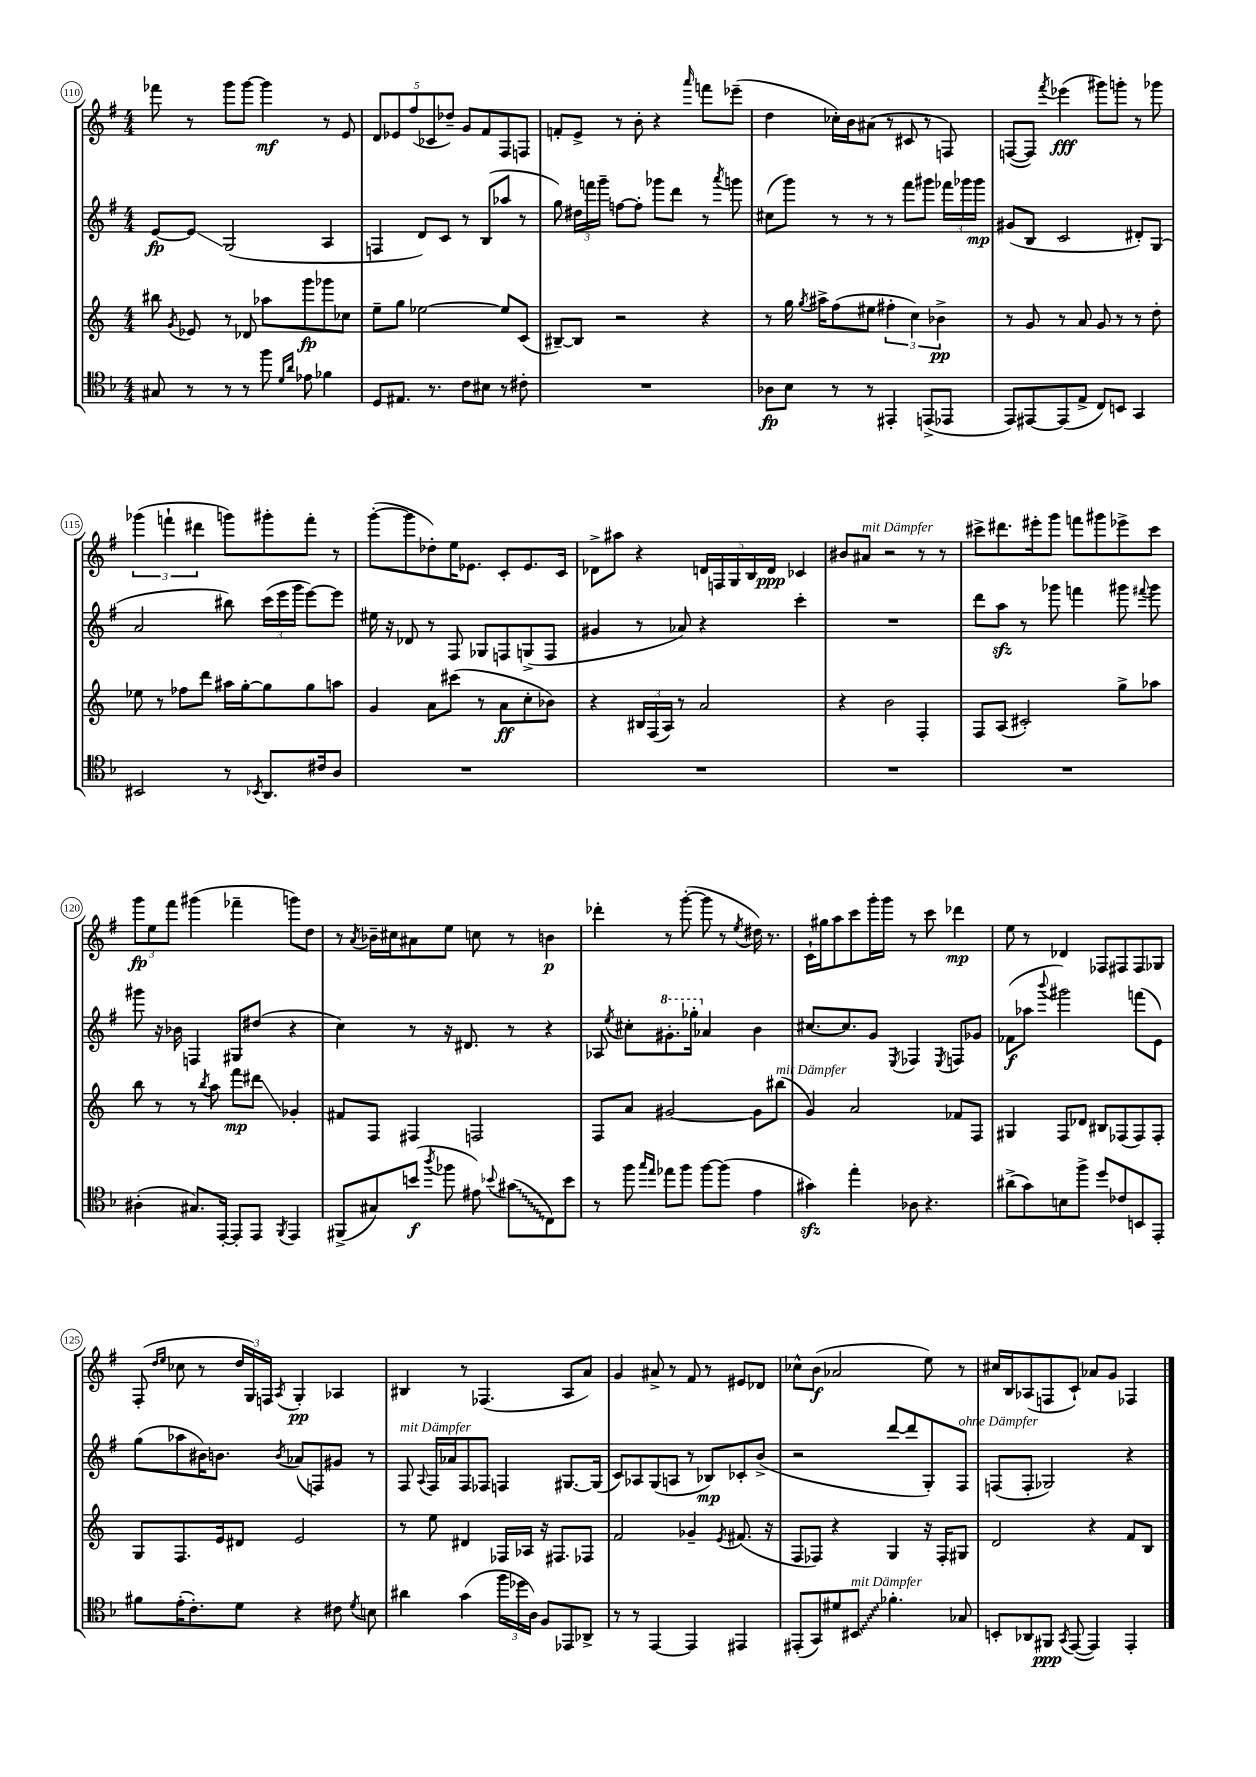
<<
\new StaffGroup <<
\new Staff = "s0" {
    \clef treble \key g \major \numericTimeSignature \time 4/4
    \autoBeamOff fes'''8 r8 g'''8[ g'''8]~ g'''4\mf r8 e'8 |
    \tuplet 5/4 { d'8[ ees'8 fis''8( ces'8 des''8]--) } g'8[ fis'8 fis8 f8] |
    f'8[-. e'8]-> r8 b'8-. r4 \grace { a'''16 } f'''8[ ees'''8]--( |
    d''4 ces''16[-.) b'16 ais'8]( r8 cis'8 r8 f8) |
    f8[~( f8]) \acciaccatura { fis'''8 } ees'''4\fff( gis'''8[) g'''8]-. r8 ges'''8 |
    \tuplet 3/2 { ges'''4( f'''4-! dis'''4 } g'''8[) gis'''8-. f'''8]-. r8 |
    g'''8[~-.( g'''8 des''8-.) e''16 ees'8.] c'8[-. ees'8. c'16] |
    des'8[-> ais''8] r4 \tuplet 5/4 { d'16[ f16 g16 b16 d'16]\ppp } ces'4 |
    bis'8[ ais'8]^\markup { \italic "mit Dämpfer" } r2 r8 r8 |
    cis'''8[-> dis'''8. eis'''16-. g'''8] f'''8[ gis'''8 ees'''8-> cis'''8] |
    \tuplet 3/2 { g'''8[\fp e''8 fis'''8] } gis'''4( fes'''4-- g'''8[) d''8] |
    r8 \acciaccatura { a'8 } bes'16[-- cis''16 ais'8 e''8] c''8 r8 b'4\p |
    des'''4-. r8 g'''8~-.( g'''8 r8 \acciaccatura { e''8 } dis''16) r8. |
    c'16[-! gis''16 a''8 c'''8 g'''16-. g'''16] r8 c'''8 des'''4\mp |
    e''8 r8 des'4 fes8[ fis8 fis8 ges8] |
    fis8-.( \grace { d''16[ e''16] } ces''8 r8 \tuplet 3/2 { d''16[ g16) f16] } \acciaccatura { a8 } g4-.\pp aes4 |
    bis4 r8 fes4.( a8[ a'8]) |
    g'4 ais'8-> r8 fis'8 r8 eis'8[ des'8] |
    ces''8[-^ b'8]\f( aes'2 e''8) r8 |
    cis''16[ b16 aes8( f8 c'8]-!) aes'8[ g'8] fes4 \bar "|." |
}
\new Staff = "s1" {
    \clef treble \key g \major \numericTimeSignature \time 4/4
    \autoBeamOff e'8[~\fp e'8]\glissando g2( a4 |
    f4 d'8[) c'8] r8 b8[( aes''8] r8 |
    g''8) \tuplet 3/2 { dis''16[ f'''16 g'''16]-- } f''8[~ f''8]-. ges'''8[ d'''8] r8 \acciaccatura { a'''8 } g'''8 |
    cis''8[( g'''8]) r8 r8 r8 fis'''8[ gis'''8] \tuplet 3/2 { fes'''16[ ges'''16 ges'''16]\mp } |
    gis'8[( b8] c'2 dis'8[-.) g8]( |
    a'2 bis''8) \tuplet 3/2 { c'''16[( e'''16 g'''16] } e'''8[~) e'''8] |
    eis''16 r16 des'8 r8 fis8 ges8[ f8 g8->( f8] |
    gis'4 r8 aes'8) r4 c'''4-. |
    R1 |
    d'''8[ a''8]\sfz r8 ges'''8 f'''4 gis'''8 \appoggiatura { fis'''8 } gis'''8 |
    gis'''8 r16 bes'16 f4 gis8[ dis''8]( r4 |
    c''4) r8 r16 dis'8. r8 r4 |
    aes8 \acciaccatura { e''8 } cis''8[-. \ottava #1 gis''8.-. ges'''16]-. \ottava #0 aes'4 b'4 |
    cis''8.[~ cis''8. g'8] \acciaccatura { e8 } fes4 \acciaccatura { e8 } f8[ ges'8] |
    fes'8[\f( aes''8] \appoggiatura { b'''8 } gis'''2) f'''8[( e'8]) |
    g''8[( aes''8 bis'16) b'8.] \acciaccatura { b'8 } aes'8[( f8) gis'8] r8 |
    fis8^\markup { \italic "mit Dämpfer" } \appoggiatura { a8 } fis16[ aes'16 fis8 fes8] f4 gis8.[~ gis16]( |
    c'8[) aes8 g8( a8] r8 bes8[\mp) ces'8-. b'8]->( |
    r2 d'''8[~ d'''8 g8-.) fis8]^\markup { \italic "ohne Dämpfer" } |
    f8[( f8]-. ges2) r4 \bar "|." |
}
\new Staff = "s2" {
    \clef treble \key c \major \numericTimeSignature \time 4/4
    \autoBeamOff bis''8 \acciaccatura { g'8 } ees'8 r8 des'8 aes''8[ g'''8\fp ges'''8 ces''8] |
    e''8[-- g''8] ees''2~ ees''8[ c'8]( |
    bis8[~--) bis8] r2 r4 |
    r8 g''16 \acciaccatura { g''8 } ais''16[-> f''8( eis''8] \tuplet 3/2 { fis''4-. c''4) bes'4->\pp } |
    r8 g'8 r8 a'8 g'8 r8 r8 d''8-. |
    ees''8 r8 fes''8[ d'''8] ais''16[ g''16~-. g''8 g''8 a''8] |
    g'4 a'8[ cis'''8]( r8 a'8[\ff c''8-. bes'8]) |
    r4 \tuplet 3/2 { bis16[ f16( a16]) } r8 a'2 |
    r4 b'2 f4-. |
    f8[ a8]( cis'2-.) g''8[-> aes''8] |
    b''8 r8 r8 \acciaccatura { b''8 } a''8 f'''8[\mp dis'''8]\glissando ges'4-. |
    fis'8[ f8] fis4 f2 |
    f8[ a'8] gis'2~ gis'8[ bis''8]^\markup { \italic "mit Dämpfer" }( |
    g'4) a'2 fes'8[ f8] |
    gis4 f8[ des'8] bis8[ fes8( fes8) fes8]-. |
    g8[ f8. e'16 dis'8] e'2 |
    r8 e''8 dis'4 fes16[ aes16] r16 fis8.[ fes8] |
    f'2 ges'4-- \acciaccatura { e'8 } fis'8.( r16 |
    f8[ fes8]) r4 g4 r16 fes16[-. gis8] |
    d'2 r4 f'8[ b8] \bar "|." |
}
\new Staff = "s3" {
    \clef tenor \key f \major \numericTimeSignature \time 4/4
    \autoBeamOff gis8 r8 r8 r8 f''8 \grace { d'16[ a'16] } ees'8 fes'4 |
    d8[ eis8.] r8. c'8[ bis8] r8 cis'8-. |
    R1 |
    aes8[\fp bes8] r8 r8 eis,4-. e,8[->( ees,8] |
    e,8[) eis,8~ eis,8( e8]-> c8[) b,8] g,4 |
    bis,2 r8 \acciaccatura { bes,8 } a,8.[ cis'16 a8] |
    R1 |
    R1 |
    R1 |
    R1 |
    ais4-.( gis8.[) e,16]~-. e,8[-. e,8] \acciaccatura { f,8 } e,4 |
    fis,8[->( gis8) b'8]\f( \acciaccatura { a''8 } fes''8 eis'8) \appoggiatura { bes'8 } \once \override Glissando.style = #'zigzag gis'8[\glissando( c8) bes'8] |
    r8 f''8 \grace { g''16[ e''16] } ees''8[ f''8] f''8[~ f''8]( e'4 |
    gis'4\sfz) e''4-. aes8 r4. |
    ais'8[->( g'8) b8 f''8]-> d''8[ ces'8 b,8 e,8]-. |
    fis'8[ e'16-.( c'8.-.) d'8] r4 cis'8 \acciaccatura { d'8 } b8 |
    ais'4 g'4( \tuplet 3/2 { f''16[ des''16 a16]) } f8[ ees,8 aes,8]-> |
    r8 r8 e,4~ e,4 eis,4 |
    eis,8[-.( g,8) dis'8 \once \override Glissando.style = #'zigzag bis,8]\glissando^\markup { \italic "mit Dämpfer" } fes'4.-. ges8 |
    b,8[-. aes,8 fis,8]\ppp \acciaccatura { g,8 } e,8~( e,4) e,4-. \bar "|." |
}
>>
>>
\layout { \context { \Score currentBarNumber = #110 \override BarNumber.stencil = #(make-stencil-circler 0.1 0.3 ly:text-interface::print) } }
